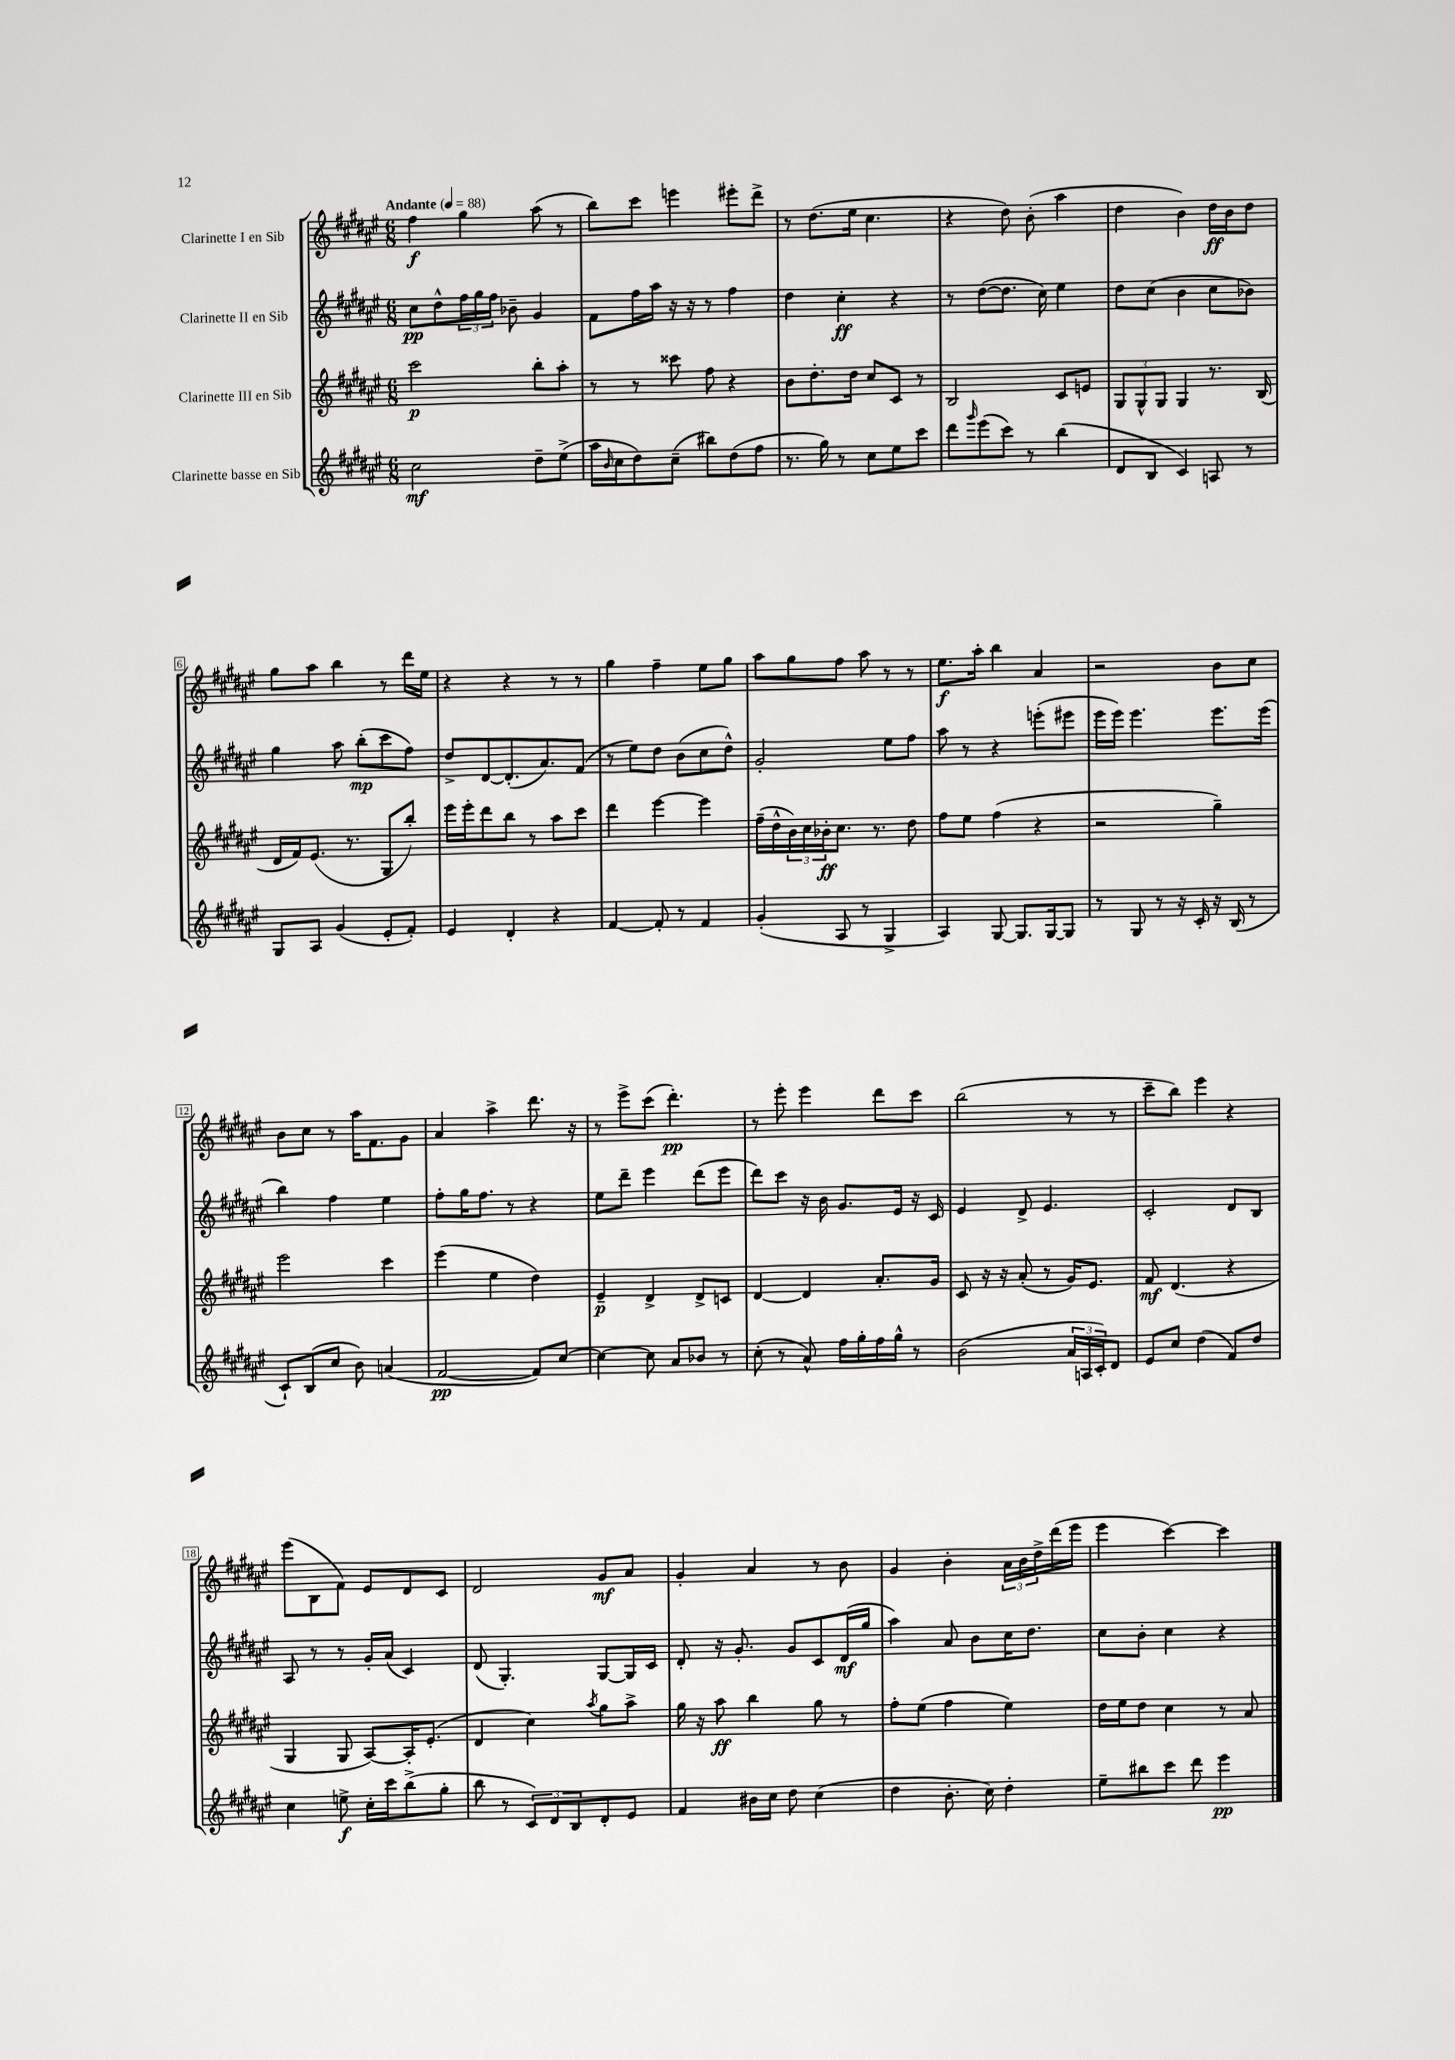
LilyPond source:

<<
\new StaffGroup <<
\new Staff = "s0" \with { instrumentName = "Clarinette I en Sib" } {
    \clef treble \key fis \major \numericTimeSignature \time 6/8 \tempo "Andante" 4 = 88
    fis''4\f gis''4 ais''8( r8 |
    b''8) cis'''8 e'''4 eis'''8-. dis'''8-> |
    r8 dis''8.( eis''16 cis''4. |
    r4 dis''8) b'8-.( ais''4 |
    dis''4 b'4) dis''16\ff b'16 dis''8 |
    gis''8 ais''8 b''4 r8 dis'''16 eis''16 |
    r4 r4 r8 r8 |
    gis''4 fis''4-- eis''8 gis''8 |
    ais''8 gis''8 fis''8 ais''8 r8 r8 |
    eis''8.\f ais''16-. b''4 ais'4 |
    r2 b'8 cis''8 |
    b'8 cis''8 r8 ais''16 fis'8. gis'8 |
    ais'4 ais''4-> dis'''8. r16 |
    r8 eis'''8-> cis'''8( dis'''4.-.\pp) |
    r8 eis'''8-. eis'''4 dis'''8 cis'''8 |
    b''2( r8 r8 |
    cis'''8-- b''8) eis'''4 r4 |
    eis'''8( b8 fis'8) eis'8 dis'8 cis'8 |
    dis'2 gis'8\mf ais'8 |
    gis'4-. ais'4 r8 b'8 |
    gis'4 b'4-. \tuplet 3/2 { ais'16 b'16 dis''16-> } dis'''16( eis'''16 |
    eis'''4 cis'''4~) cis'''4 \bar "|." |
}
\new Staff = "s1" \with { instrumentName = "Clarinette II en Sib" } {
    \clef treble \key fis \major \numericTimeSignature \time 6/8
    cis''8\pp dis''8-^ \tuplet 3/2 { fis''16 gis''16 fis''16 } bes'8-- gis'4 |
    fis'8 fis''16 ais''16 r16 r16 r8 fis''4 |
    dis''4 cis''4-.\ff r4 |
    r8 dis''8~( dis''8. cis''16) eis''4 |
    dis''8 cis''8( b'4 cis''8 bes'8) |
    gis''4 ais''8 b''8-.\mp( cis'''8 fis''8) |
    dis''8-> dis'8~ dis'8.-.( ais'8.) fis'8( |
    r8 eis''8) dis''8 b'8( cis''8 dis''8-^) |
    gis'2-. eis''8 fis''8 |
    ais''8 r8 r4 e'''8-.( eis'''8 |
    eis'''16 eis'''16) eis'''4. eis'''8. eis'''16( |
    b''4) fis''4 eis''4 |
    fis''8-. gis''16 fis''8. r8 r4 |
    eis''8 dis'''8-- eis'''4 dis'''8( eis'''8 |
    dis'''8) cis'''8 r16 b'16 gis'8. eis'16 r16 cis'16 |
    eis'4 dis'8-> eis'4. |
    cis'2-. dis'8 b8 |
    ais8 r8 r8 gis'16-. ais'16( cis'4) |
    dis'8( gis4.-.) gis8~ gis16 cis'16 |
    dis'8-. r16 gis'8.-. gis'8 cis'8 dis'16\mf( gis''16 |
    ais''4) ais'8 b'8 cis''16 dis''8. |
    cis''8 b'8-. cis''4 r4 \bar "|." |
}
\new Staff = "s2" \with { instrumentName = "Clarinette III en Sib" } {
    \clef treble \key fis \major \numericTimeSignature \time 6/8
    cis'''2\p b''8-. ais''8-. |
    r8 r8 cisis'''8 fis''8 r4 |
    b'8 dis''8.-. dis''16 cis''8 cis'8 r8 |
    b2 cis'8 e'8 |
    \tuplet 3/2 { gis8 gis8-^ gis8 } gis4 r8. b16( |
    dis'16 fis'16) eis'8.( r8. gis8 b''8-.) |
    eis'''16 eis'''16-. dis'''8 b''8 r8 ais''8 cis'''8 |
    dis'''4 eis'''4~ eis'''4 |
    fis''16--( dis''16-^ \tuplet 3/2 { b'16) cis''16 bes'16-.\ff } cis''8. r8. dis''8 |
    fis''8 eis''8 fis''4( r4 |
    r2 gis''4--) |
    eis'''2 cis'''4 |
    eis'''4( eis''4 dis''4) |
    eis'4--\p dis'4-> dis'8-> c'8 |
    dis'4~ dis'4 ais'8.-. gis'16 |
    cis'8 r16 r16 ais'8-.( r8 gis'16) eis'8. |
    fis'8\mf dis'4.( r4 |
    gis4 gis8 ais8~) ais16-. eis'8.-.( |
    dis'4 cis''4) \acciaccatura { ais''8 } gis''8 ais''8-> |
    gis''16 r16 ais''8\ff b''4 gis''8 r8 |
    fis''8-. eis''8( fis''4 eis''4) |
    dis''16 eis''16 dis''8 cis''4 r8 ais'8 \bar "|." |
}
\new Staff = "s3" \with { instrumentName = "Clarinette basse en Sib" } {
    \clef treble \key fis \major \numericTimeSignature \time 6/8
    cis''2\mf dis''8-- eis''8->( |
    ais''16 \grace { b'16 } cis''16 dis''8) cis''8--( bis''8) dis''8( fis''8 |
    r8. gis''16) r8 cis''8 eis''8 cis'''8 |
    dis'''8 \grace { gis'''16 } eis'''8( cis'''8) r8 b''4( |
    dis'8 b8 cis'4) a8 r8 |
    gis8 ais8 gis'4( eis'8-. fis'8-.) |
    eis'4 dis'4-. r4 |
    fis'4~ fis'8-. r8 fis'4 |
    gis'4-.( ais8 r8 gis4-> |
    ais4) gis8~ gis8. gis16~ gis8 |
    r8 gis8 r8 r16 cis'16-. r16 b16( r8 |
    cis'8-!) b8( cis''8 b'8) a'4( |
    fis'2~\pp fis'8) cis''8~ |
    cis''4~ cis''8 ais'8 bes'8 r8 |
    cis''8-.( r8 ais'8-^) fis''16 gis''16-. fis''16 gis''16-^ r8 |
    b'2( \tuplet 3/2 { ais'16 a16 cis'16-.) } dis'8 |
    eis'8 cis''8 dis''4( fis'8) dis''8 |
    cis''4 e''8->\f cis''16-. cis'''16 b''8->( gis''8-. |
    b''8 r8 \tuplet 3/2 { cis'8) dis'8 b8 } dis'8-. eis'8 |
    fis'4 bis'16 cis''16 dis''8 cis''4( |
    dis''4 b'8.-. cis''16) dis''4-. |
    eis''8-- bis''8 cis'''8 dis'''8 eis'''4\pp \bar "|." |
}
>>
>>
\layout { \context { \Score \override BarNumber.stencil = #(make-stencil-boxer 0.1 0.3 ly:text-interface::print) } }
